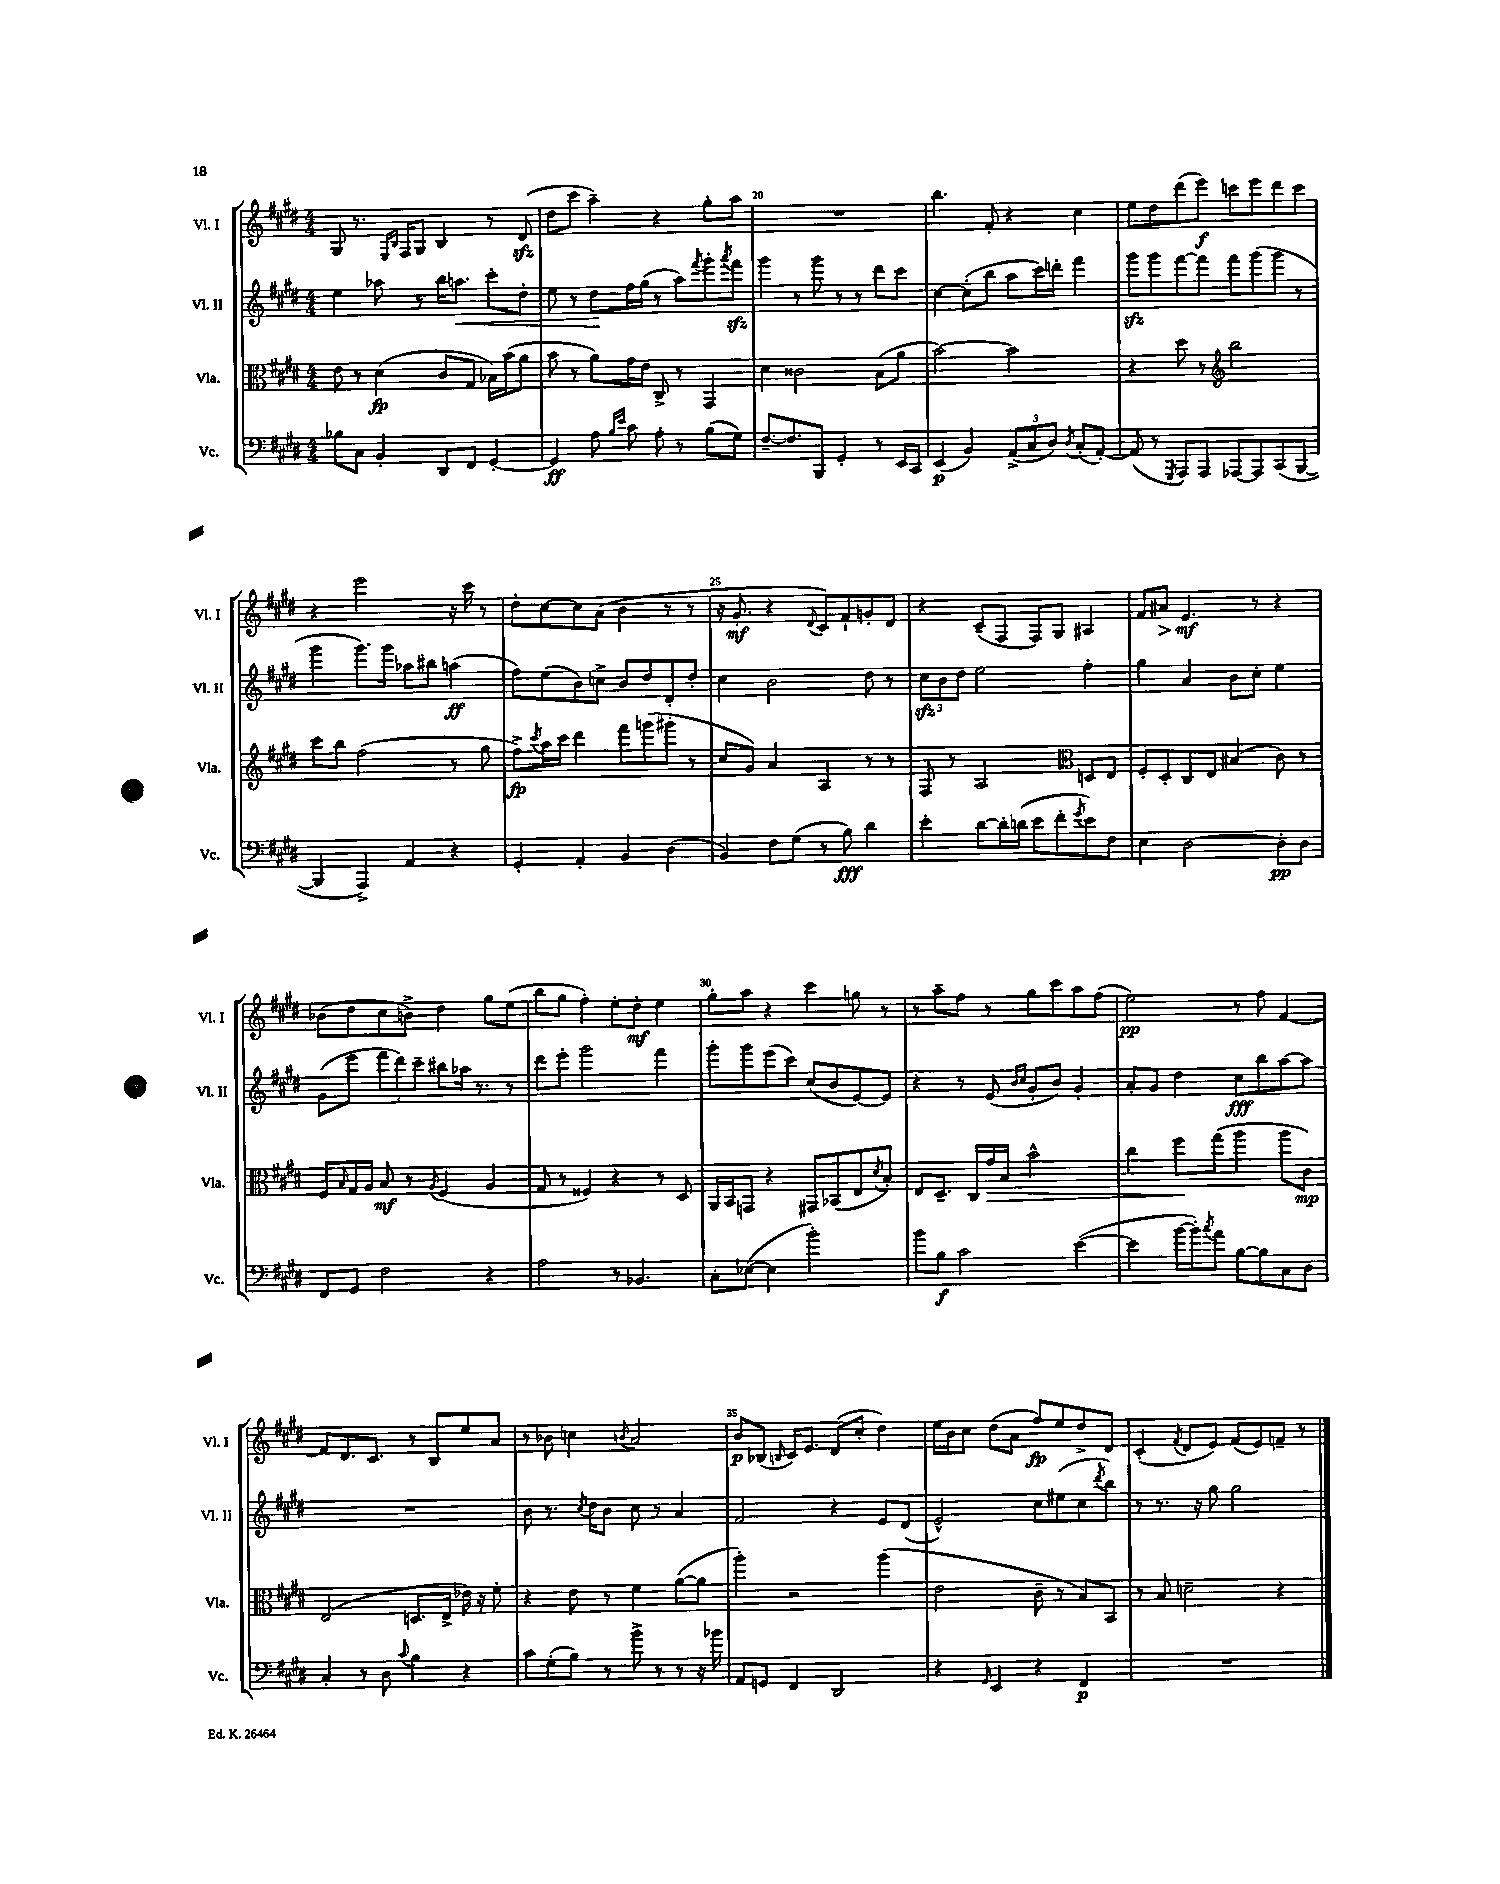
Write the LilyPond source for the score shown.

<<
\new StaffGroup <<
\new Staff = "s0" \with { instrumentName = "Vl. I" shortInstrumentName = "Vl. I" } {
    \clef treble \key e \major \numericTimeSignature \time 4/4
    gis8 r8. \grace { e16 b16 } fis16 gis8 b4 r8 dis'8\sfz( |
    dis''8 cis'''8 a''4--) r4 gis''8-. a''8 |
    R1 |
    b''4. fis'8-. r4 cis''4 |
    e''8 dis''8 dis'''8( e'''8\f) c'''8 e'''8 dis'''8 c'''8 |
    r4 e'''2 r16 cis'''16 r8 |
    dis''8-. cis''8~ cis''8 a'8( b'4 r8 r8 |
    r16 gis'8.-.\mf r4 \appoggiatura { dis'8 } cis'8) fis'8-! g'8-. dis'8 |
    r4 cis'8--( fis8 fis8) gis8 ais4 |
    fis'8 ais'8\> e'4.\mf\! r8 r4 |
    bes'8( dis''8 cis''8 b'8->) dis''4 gis''8 e''8( |
    b''8 gis''8 fis''4-.) e''8-. dis''8-.\mf e''4 |
    gis''8-. a''8 r4 cis'''4 g''8 r8 |
    r8 a''8-- fis''8 r8 gis''8 cis'''8 a''8 fis''8( |
    e''2\pp) r8 fis''8 fis'4~ |
    fis'8 dis'8. cis'8. r8 b8 e''8 a'8 |
    r8 bes'8 c''4 \acciaccatura { b'8 } a'2 |
    b'8\p bes8( \grace { b16 } cis'16) e'8. dis'8( cis''8-. dis''4) |
    e''16 b'16 cis''8 dis''8( a'8 fis''8\fp) e''8 dis''8-> dis'8 |
    cis'4-.( \acciaccatura { fis'8 } dis'8 e'8) fis'8( e'8) f'8-- r8 \bar "|." |
}
\new Staff = "s1" \with { instrumentName = "Vl. II" shortInstrumentName = "Vl. II" } {
    \clef treble \key e \major \numericTimeSignature \time 4/4
    e''4 aes''8 r8 b''16 a''8.\< cis'''8-. dis''8-. |
    e''8 r8 dis''8\! fis''16 gis''16( r8 a''8) \acciaccatura { fis'''8 } gis'''8-. \acciaccatura { a'''8 } fis'''8\sfz |
    gis'''4 r8 gis'''8 r8 r8 dis'''8 cis'''8 |
    cis''4~ cis''8-.( b''8 a''8 cis'''16) d'''16-. fis'''4 |
    gis'''8\sfz gis'''8 fis'''8~ fis'''8 fis'''8 gis'''8( gis'''8 r8 |
    gis'''4 gis'''8.) gis'''16 aes''8 bis''8 a''4\ff( |
    fis''8) e''8( b'8) c''8-> b'8 dis''8 dis'8-. dis''8-. |
    cis''4 b'2 dis''8 r8 |
    \tuplet 3/2 { cis''8\sfz b'8 dis''8 } e''2 fis''4-. |
    gis''4 a'4 b'8 cis''8-. e''4 |
    gis'8( e'''8 \tuplet 3/2 { fis'''8 dis'''8) cis'''8-- } bis''8 aes''16 r8. r8 |
    dis'''8 e'''8-. gis'''2 fis'''4 |
    gis'''8-. gis'''8 e'''8( cis'''8) cis''8( b'8 e'8~) e'8 |
    r4 r8 e'8( \grace { b'16 cis''16 } gis'8-. b'8) gis'4-. |
    a'8-. gis'8 dis''4 cis''8\fff b''8 a''8~ a''8 |
    R1 |
    b'8 r8. \acciaccatura { cis''8 } dis''16 b'8 cis''8 r8 a'4 |
    fis'2 r4 e'8 dis'8( |
    e'2-^) cis''8 eis''8( cis''8 \acciaccatura { dis'''8 } b''8) |
    r8 r8. r16 gis''8 gis''2 \bar "|." |
}
\new Staff = "s2" \with { instrumentName = "Vla." shortInstrumentName = "Vla." } {
    \clef alto \key e \major \numericTimeSignature \time 4/4
    e'8 r8 dis'4\fp( cis'8 gis8 bes16) b'16( a'8 |
    b'8 r8 a'8) gis'16 e'16 cis8-> r8 gis,4 |
    dis'4 cisis'2 b8( a'8 |
    b'2~) b'2 |
    r4 dis''8 r8 \clef treble b''2 |
    cis'''8 b''8 fis''2( r8 gis''8 |
    fis''8->\fp) \acciaccatura { cis'''8 } a''16 cis'''16 dis'''4 fis'''8 g'''8( gis'''8-. r8 |
    cis''8 gis'8) a'4 a4 r8 r8 |
    fis8 r8 a2 \clef alto d8 e8 |
    fis8-. dis8-. cis8 e8 bis4( cis'8) r8 |
    fis8 \grace { b16 } gis16 a16 b8\mf r8 \acciaccatura { a8 } fis4( a4 |
    gis8 r8 fisis4) r4 r8 dis8 |
    a,16 b,16 g,8 r4 gis,8 bes,8( e8 \acciaccatura { dis'8 } b8-.) |
    e8 dis8.-- cis16 gis'16\> b16 b'2-^ |
    cis''4 fis''8\! gis''8( a''4 a''8 cis'8\mp) |
    e2( d8. e16-> ees'16) r16 fis'8-. |
    r4 e'8 r8 fis'4 a'8~( a'8 |
    a''4-.) r2 a''4( |
    e'2 cis'8-- r8 b8) b,8 |
    r8 b8 d'2-- r4 \bar "|." |
}
\new Staff = "s3" \with { instrumentName = "Vc." shortInstrumentName = "Vc." } {
    \clef bass \key e \major \numericTimeSignature \time 4/4
    bes8 cis8 b,4-. dis,8 fis,8 gis,4~-. |
    gis,4\ff a8 \grace { b16 e'16 } cis'8 a8-. r8 b8( gis8) |
    fis8.~-- fis8. b,,8 gis,4-. r8 e,16 cis,16 |
    e,4\p( b,4) \tuplet 3/2 { a,8->( cis8 dis8) } \acciaccatura { dis8 } cis8-.( a,8~-.) |
    a,8( r8 \acciaccatura { gis,,8 } a,,8) a,,8 aes,,8~ aes,,8 cis,8( b,,8~ |
    b,,4 a,,4->) a,4 r4 |
    gis,4-. a,4-. b,4 dis4( |
    b,4) fis8 gis8( r8 b8\fff) dis'4 |
    e'4-. dis'8~ dis'16-. d'16( e'8 fis'8-. \acciaccatura { gis'8 } e'8) fis8 |
    e4 dis2~ dis8-.\pp dis8 |
    fis,8 gis,8 fis2 r4 |
    a2 r8 bes,4. |
    cis8-. ees8~( ees4 b'2-.) |
    b'8 b8\f cis'2 e'4~( |
    e'4 b'16~ b'16-.) \acciaccatura { cis''8 } a'8 b8~ b8 cis8 dis8 |
    cis4-. r8 dis8 \appoggiatura { cis'8 } b4 r4 |
    cis'8 gis8-.( b8) r8 b'8-> r8 r8 r16 bes'16 |
    a,8 g,8 fis,4 dis,2 |
    r4 \grace { gis,16 } e,4 r4 fis,4\p |
    R1 \bar "|." |
}
>>
>>
\layout { \context { \Score currentBarNumber = #18 \override BarNumber.break-visibility = ##(#f #t #t) barNumberVisibility = #(every-nth-bar-number-visible 5) } }
